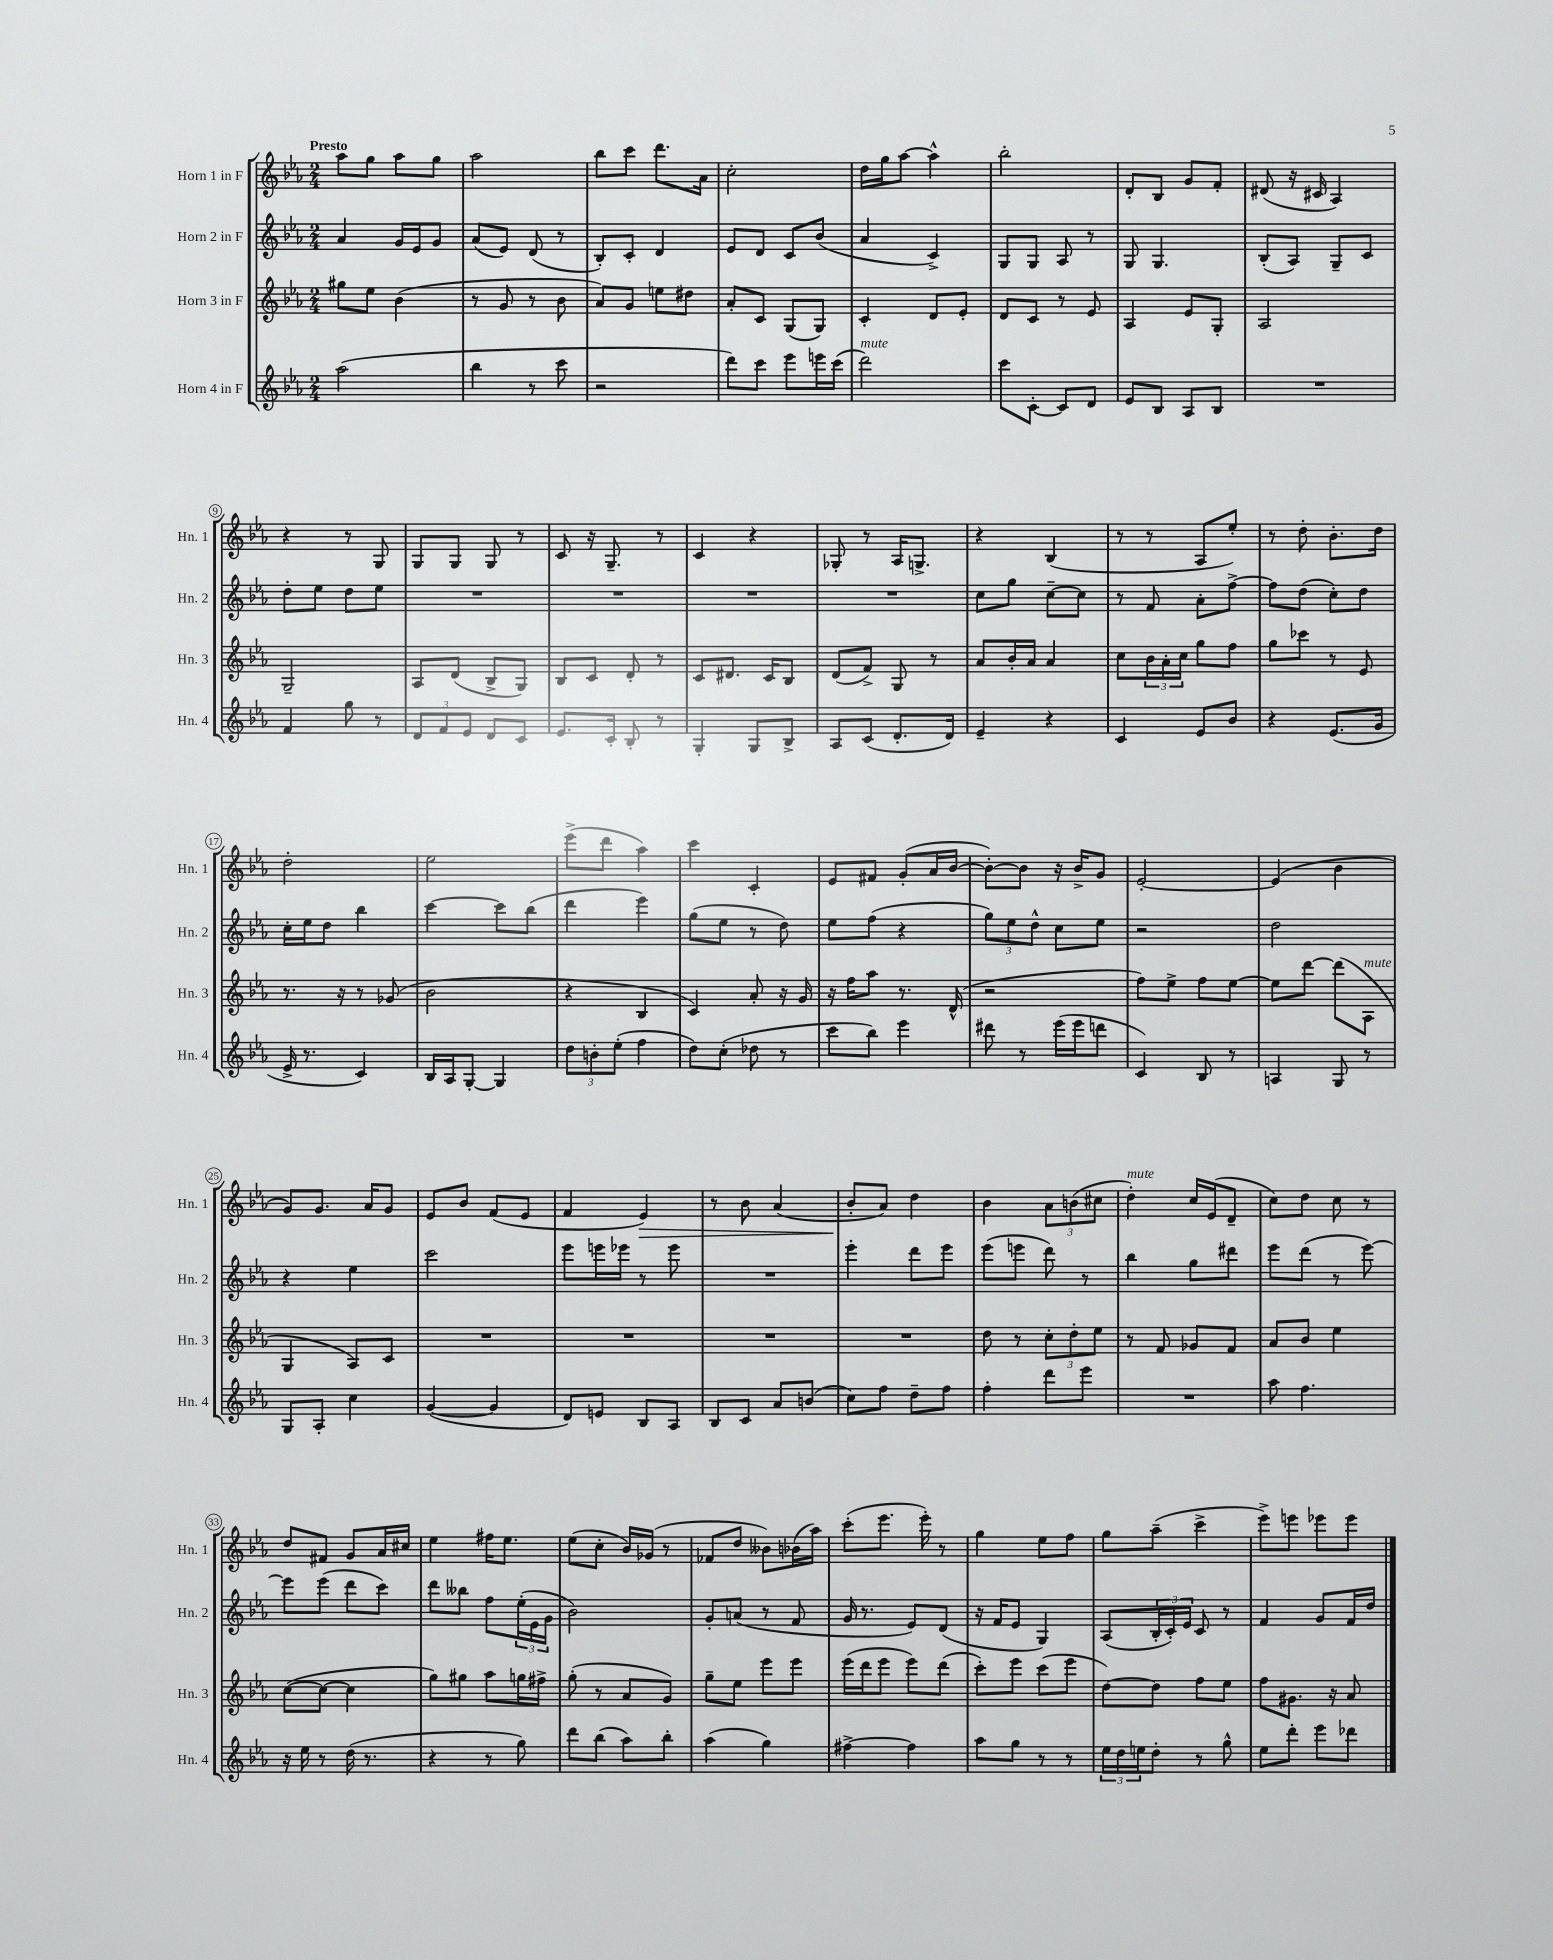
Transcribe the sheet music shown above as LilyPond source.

<<
\new StaffGroup <<
\new Staff = "s0" \with { instrumentName = "Horn 1 in F" shortInstrumentName = "Hn. 1" } {
    \clef treble \key ees \major \numericTimeSignature \time 2/4 \tempo "Presto"
    aes''8 g''8 aes''8 g''8 |
    aes''2 |
    bes''8 c'''8 d'''8. aes'16 |
    c''2-. |
    d''16 g''16 aes''8~ aes''4-^ |
    bes''2-. |
    d'8-. bes8 g'8 f'8-. |
    dis'8( r16 cis'16 aes4) |
    r4 r8 g8 |
    g8 g8 g8 r8 |
    c'8 r16 g8.-- r8 |
    c'4 r4 |
    ges8-. r8 aes16 g8.-> |
    r4 bes4( |
    r8 r8 aes8 ees''8-.) |
    r8 d''8-. bes'8.-. d''16 |
    d''2-. |
    ees''2 |
    ees'''8->( d'''8 aes''4) |
    c'''4 c'4-. |
    ees'8 fis'8 g'8-.( aes'16 bes'16~ |
    bes'8~-.) bes'8 r16 bes'16-> g'8 |
    ees'2~-. |
    ees'4( bes'4 |
    g'8) g'8. aes'16 g'8 |
    ees'8 bes'8 f'8( ees'8 |
    f'4 ees'4\>) |
    r8 bes'8 aes'4( |
    bes'8-.\! aes'8) d''4 |
    bes'4 \tuplet 3/2 { aes'8 b'8( cis''8 } |
    d''4-.^\markup { \italic "mute" }) c''16 ees'16( d'8-- |
    c''8) d''8 c''8 r8 |
    d''8 fis'8 g'8 aes'16 cis''16 |
    ees''4 fis''16 ees''8. |
    ees''8( c''8-. bes'16) ges'16( r8 |
    fes'8 d''8 beses'8) bes'16( aes''16) |
    c'''8-.( ees'''8. ees'''16-.) r8 |
    g''4 ees''8 f''8 |
    g''8 aes''8--( c'''4-> |
    ees'''8->) e'''8 ees'''8 ees'''8 \bar "|." |
}
\new Staff = "s1" \with { instrumentName = "Horn 2 in F" shortInstrumentName = "Hn. 2" } {
    \clef treble \key ees \major \numericTimeSignature \time 2/4
    aes'4 g'16 ees'16 g'8 |
    aes'8( ees'8) d'8( r8 |
    bes8-.) c'8-. d'4 |
    ees'8 d'8 c'8 bes'8( |
    aes'4 c'4->) |
    g8 g8 aes8 r8 |
    g8 g4. |
    bes8-.( aes8) g8-- c'8 |
    d''8-. ees''8 d''8 ees''8 |
    R2 |
    R2 |
    R2 |
    R2 |
    c''8 g''8 c''8~-- c''8 |
    r8 f'8 aes'8-. f''8~-> |
    f''8 d''8( c''8-.) d''8 |
    c''16-. ees''16 d''8 bes''4 |
    c'''4~ c'''8 bes''8( |
    d'''4 ees'''4) |
    g''8( ees''8 r8 d''8) |
    ees''8 f''8( r4 |
    \tuplet 3/2 { g''8) ees''8 d''8-^ } c''8 ees''8 |
    r2 |
    d''2 |
    r4 ees''4 |
    c'''2 |
    ees'''8 e'''16 ees'''16 r8 ees'''8 |
    R2 |
    ees'''4-. d'''8 ees'''8 |
    ees'''8( e'''8 d'''8) r8 |
    bes''4 g''8 dis'''8 |
    ees'''8 d'''8( r8 ees'''8~) |
    ees'''8 ees'''8( d'''8 c'''8) |
    d'''8 beses''8 f''8 \tuplet 3/2 { ees''16-.( ees'16 g'16 } |
    bes'2) |
    g'8-. a'8( r8 f'8 |
    g'16 r8. ees'8) d'8( |
    r16 f'16 ees'8 g4) |
    aes8( \tuplet 3/2 { bes16-. c'16-.) ees'16 } c'8 r8 |
    f'4 g'8 f'16 d''16 \bar "|." |
}
\new Staff = "s2" \with { instrumentName = "Horn 3 in F" shortInstrumentName = "Hn. 3" } {
    \clef treble \key ees \major \numericTimeSignature \time 2/4
    gis''8 ees''8 bes'4( |
    r8 g'8 r8 bes'8 |
    aes'8) g'8 e''8 dis''8 |
    aes'8-. c'8 g8( g8) |
    c'4-. d'8 ees'8-. |
    d'8 c'8 r8 ees'8 |
    aes4 ees'8 g8-. |
    aes2 |
    g2-- |
    aes8 d'8( bes8-> g8) |
    bes8 c'8 d'8-. r8 |
    c'8 dis'8. c'16 bes8 |
    d'8( f'8->) g8 r8 |
    aes'8 bes'16-. aes'16 aes'4 |
    c''8 \tuplet 3/2 { bes'16 aes'16-. c''16 } g''8 f''8 |
    g''8 ces'''8 r8 ees'8 |
    r8. r16 r8 ges'8( |
    bes'2 |
    r4 bes4 |
    c'4) aes'8-. r16 g'16 |
    r16 f''16 aes''8 r8. d'16-^( |
    r2 |
    f''8) ees''8-> f''8 ees''8~ |
    ees''8 d'''8~ d'''8( aes8^\markup { \italic "mute" } |
    g4 aes8) c'8 |
    R2 |
    R2 |
    R2 |
    R2 |
    d''8 r8 \tuplet 3/2 { c''8-. d''8-. ees''8 } |
    r8 f'8 ges'8 f'8 |
    aes'8 bes'8 ees''4 |
    c''8~( c''8~ c''4 |
    g''8) gis''8 aes''8 g''16 fis''16-> |
    g''8-.( r8 aes'8 g'8) |
    g''8-- ees''8 ees'''8 ees'''8 |
    ees'''16( d'''16 ees'''8 ees'''8) d'''8( |
    c'''8-.) ees'''8 c'''8( ees'''8 |
    d''8~) d''8 f''8 ees''8 |
    f''8 gis'8. r16 aes'8 \bar "|." |
}
\new Staff = "s3" \with { instrumentName = "Horn 4 in F" shortInstrumentName = "Hn. 4" } {
    \clef treble \key ees \major \numericTimeSignature \time 2/4
    aes''2( |
    bes''4 r8 c'''8 |
    r2 |
    d'''8) c'''8 ees'''8 e'''16 c'''16( |
    d'''2^\markup { \italic "mute" }) |
    c'''8 c'8~-. c'8 d'8 |
    ees'8 bes8 aes8 bes8 |
    R2 |
    f'4 g''8 r8 |
    \tuplet 3/2 { d'8 f'8 ees'8 } d'8 c'8 |
    ees'8. c'16-. bes8-. r8 |
    g4-. g8 bes8-> |
    aes8 c'8( d'8.-. d'16) |
    ees'4-- r4 |
    c'4 ees'8 bes'8 |
    r4 ees'8.( g'16 |
    ees'16-> r8. c'4) |
    bes16 aes16 g8~-. g4 |
    \tuplet 3/2 { d''8 b'8-. ees''8-.( } f''4 |
    d''8) c''8-.( des''8 r8 |
    c'''8 bes''8) ees'''4 |
    dis'''8 r8 ees'''16( ees'''16 d'''8 |
    c'4) bes8 r8 |
    a4 g8 r8 |
    g8 aes8-. c''4 |
    g'4~( g'4 |
    d'8) e'8 bes8 aes8 |
    bes8 c'8 aes'8 b'8( |
    c''8) f''8 d''8-- f''8 |
    f''4-. d'''8 ees'''8 |
    R2 |
    aes''8 f''4. |
    r16 ees''16 r8 d''16( r8. |
    r4 r8 g''8) |
    d'''8 bes''8( aes''8) bes''8-. |
    aes''4( g''4) |
    fis''4~-> fis''4 |
    aes''8 g''8 r8 r8 |
    \tuplet 3/2 { ees''16 d''16 e''16 } d''8-. r8 g''8-^ |
    ees''8 d'''8-. ees'''8 des'''8 \bar "|." |
}
>>
>>
\layout { \context { \Score \override BarNumber.stencil = #(make-stencil-circler 0.1 0.3 ly:text-interface::print) } }
